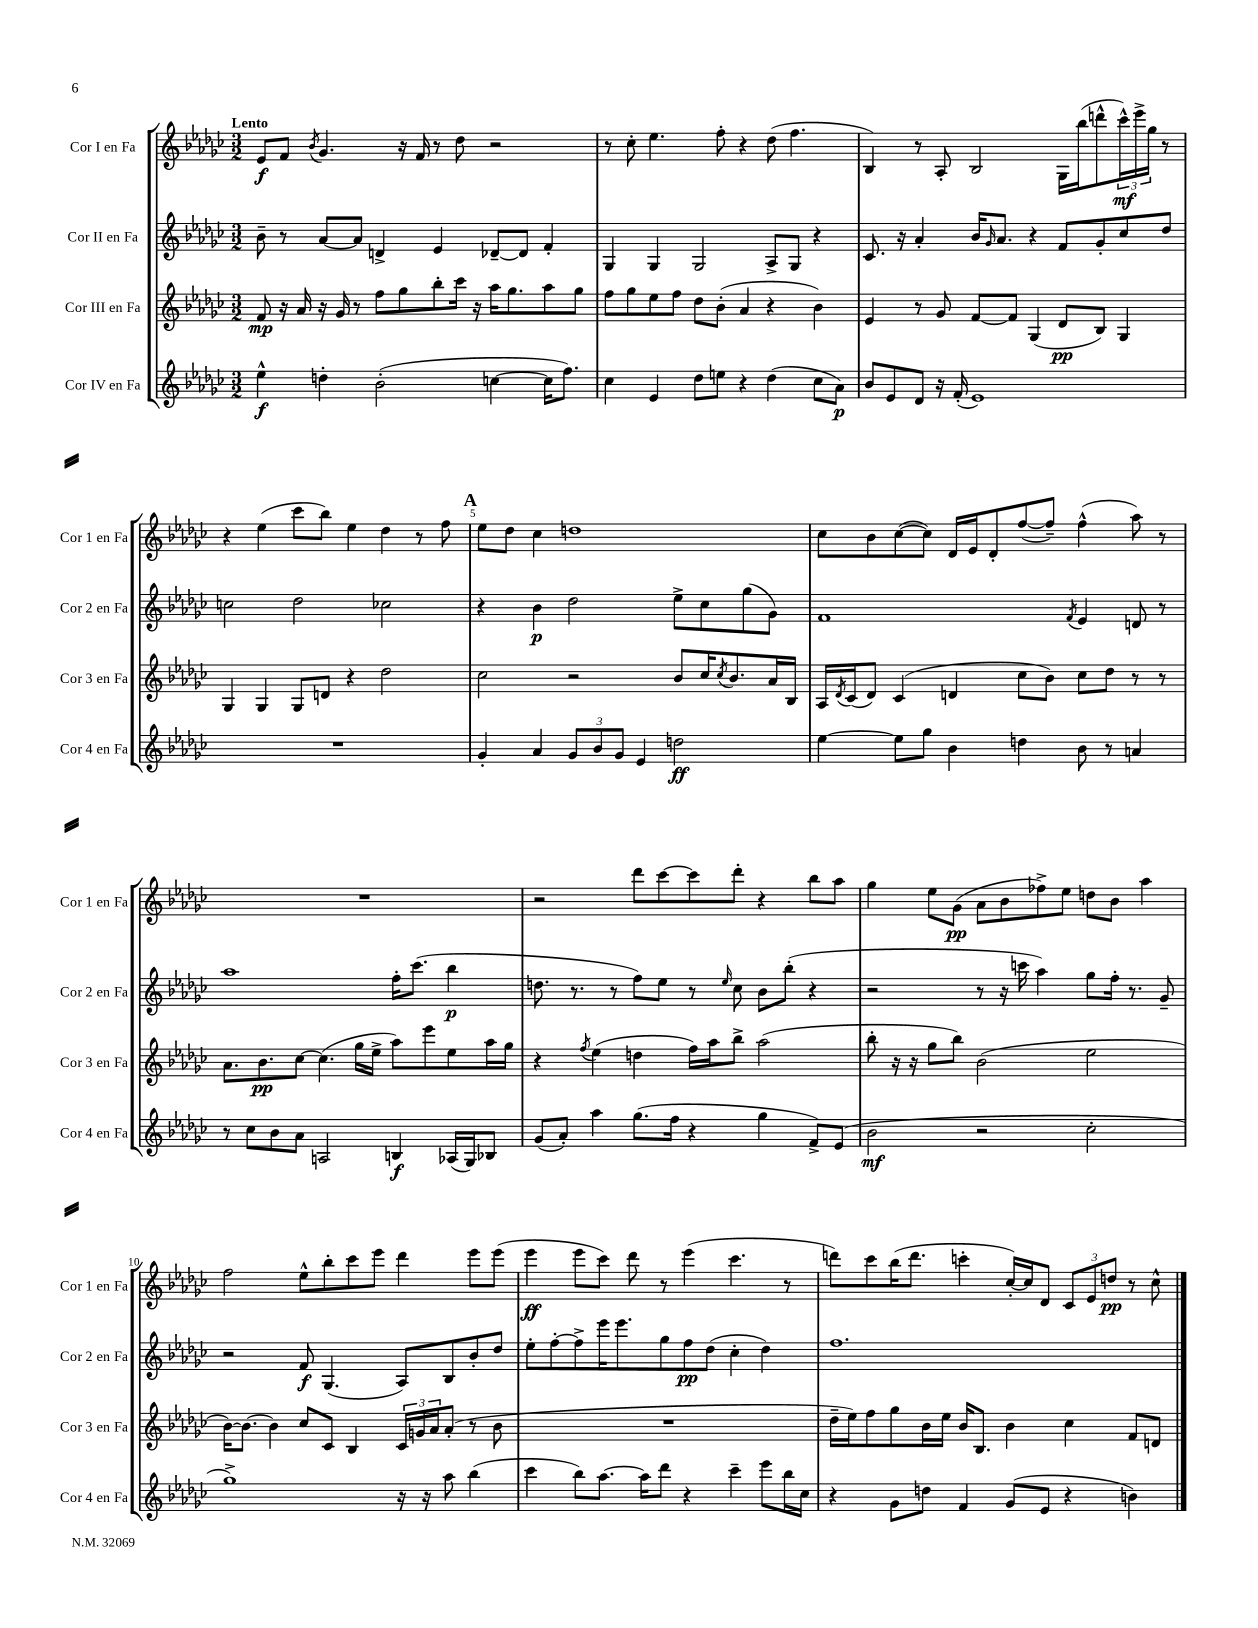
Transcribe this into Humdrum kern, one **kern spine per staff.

**kern	**kern	**kern	**kern
*staff4	*staff3	*staff2	*staff1
*clefG2	*clefG2	*clefG2	*clefG2
*k[b-e-a-d-g-c-]	*k[b-e-a-d-g-c-]	*k[b-e-a-d-g-c-]	*k[b-e-a-d-g-c-]
*M3/2	*M3/2	*M3/2	*M3/2
4ee-^^	8f	8b-~	8e-
.	16r	8r	8f
.	16a-	.	.
.	.	.	8qb-
4dd'	16r	[8a-	4.g-
.	16g-	.	.
.	8r	8a-]	.
(2b-'	8ff	4d^	.
.	8gg-	.	16r
.	.	.	16f
.	8bb-'	4e-	8r
.	16ccc-	.	8dd-
.	16r	.	.
[4cc	16aa-	[8d-~	2r
.	8.gg-	.	.
.	.	8d-]	.
16cc]	8aa-	4f'	.
8.ff)	.	.	.
.	8gg-	.	.
=	=	=	=
4cc-	8ff	4G-	8r
.	8gg-	.	8cc-'
4e-	8ee-	4G-	4.ee-
.	8ff	.	.
8dd-	8dd-	2G-	.
8ee	(8b-'	.	8ff'
4r	4a-	.	4r
(4dd-	4r	8A-^	(8dd-
.	.	8G-	4.ff
8cc-	4b-)	4r	.
8a-)	.	.	.
=	=	=	=
8b-	4e-	8.c-	4B-)
8e-	.	.	.
.	.	16r	.
8d-	8r	4a-'	8r
16r	8g-	.	8A-'
(16f'	.	.	.
1e-)	[8f	16b-	2B-
.	.	16qqg-	.
.	.	8.a-	.
.	8f]	.	.
.	(4G-	4r	.
.	8d-	8f	16G-
.	.	.	(16bb-
.	8B-)	8g-'	8ddd^^
.	4G-	8cc-	24ccc-^^)
.	.	.	24eee-^
.	.	.	24gg-
.	.	8dd-	8r
=	=	=	=
1.r	4G-	2cc	4r
.	4G-	.	(4ee-
.	8G-	2dd-	8ccc-
.	8d	.	8bb-)
.	4r	.	4ee-
.	2dd-	2cc-	4dd-
.	.	.	8r
.	.	.	8ff
=	=	=	=
4g-'	2cc-	4r	8ee-
.	.	.	8dd-
4a-	.	4b-	4cc-
12g-	2r	2dd-	1dd
12b-	.	.	.
12g-	.	.	.
4e-	.	.	.
2dd	8b-	8ee-^	.
.	16cc-	8cc-	.
.	8qcc-	.	.
.	8.b-	.	.
.	.	(8gg-	.
.	16a-	8g-)	.
.	16B-	.	.
=	=	=	=
[4ee-	16A-	1f	8cc-
.	8qd-	.	.
.	(16c-	.	.
.	8d-)	.	8b-
8ee-]	(4c-	.	([8cc-
8gg-	.	.	8cc-])
4b-	4d	.	16d-
.	.	.	16e-
.	.	.	8d-'
4dd	8cc-	.	([8ff
.	8b-)	.	8ff~])
.	.	8qf	.
8b-	8cc-	4e-	(4ff^^
8r	8dd-	.	.
4a	8r	8d	8aa-)
.	8r	8r	8r
=	=	=	=
8r	8.a-	1aa-	1.r
8cc-	.	.	.
.	8.b-	.	.
8b-	.	.	.
8a-	[8cc-	.	.
2A	(4.cc-]	.	.
.	16gg-	.	.
.	16ee-^	.	.
4B	8aa-)	16ff'	.
.	.	(8.ccc-	.
.	8eee-	.	.
(16A-	8ee-	4bb-	.
16G-)	.	.	.
8B-	16aa-	.	.
.	16gg-	.	.
=	=	=	=
(8g-	4r	8.dd	2r
8a-')	.	.	.
.	.	8.r	.
.	8qff	.	.
4aa-	(4ee-	.	.
.	.	8r	.
(8.gg-	4dd	8ff)	8ddd-
.	.	8ee-	[8ccc-
16ff	.	.	.
4r	16ff)	8r	8ccc-]
.	16aa-	.	.
.	.	16qqee-	.
.	8bb-^	8cc-	8ddd-'
4gg-	(2aa-	8b-	4r
.	.	(8bb-'	.
8f^)	.	4r	8bb-
(8e-	.	.	8aa-
=	=	=	=
2b-	8bb-'	2r	4gg-
.	16r	.	.
.	16r	.	.
.	8gg-	.	8ee-
.	8bb-)	.	(8g-
2r	(2b-	8r	8a-
.	.	16r	8b-
.	.	16ccc	.
.	.	4aa-)	8ff-^)
.	.	.	8ee-
2cc-'	2ee-	8gg-	8dd
.	.	16ff'	8b-
.	.	8.r	.
.	.	.	4aa-
.	.	8g-~	.
=	=	=	=
1gg-^)	[16b-)	2r	2ff
.	8.b-_	.	.
.	4b-]	.	.
.	8cc-	8f	8ee-^^
.	8c-	(4.G-	8bb-'
.	4B-	.	8ccc-
.	.	.	8eee-
16r	24c-	8A-)	4ddd-
.	24g	.	.
16r	.	.	.
.	24a-	.	.
8aa-	(8a-'	8B-	.
(4bb-	8r	8b-'	8eee-
.	8b-	8dd-	(8eee-
=	=	=	=
4ccc-	1.r	8ee-'	4eee-
.	.	[8ff'	.
8bb-)	.	8ff^]	8eee-
[8.aa-	.	16eee-	8ccc-)
.	.	8.eee-	.
.	.	.	8ddd-
16aa-]	.	.	.
8ddd-	.	8gg-	8r
4r	.	8ff	(4eee-
.	.	(8dd-	.
4ccc-~	.	4cc-'	4.ccc-
8eee-	.	4dd-)	.
16bb-	.	.	8r
16cc-	.	.	.
=	=	=	=
4r	16dd-~	1.ff	8ddd)
.	16ee-)	.	.
.	8ff	.	8ccc-
8g-	8gg-	.	(16bb-
.	.	.	8.ddd
8dd	16b-	.	.
.	16ee-	.	.
4f	16b-	.	4ccc'
.	8.B-	.	.
(8g-	4b-	.	[16cc-')
.	.	.	16cc-]
8e-	.	.	8d-
4r	4cc-	.	12c-
.	.	.	12e-
.	.	.	12dd
4b)	8f	.	8r
.	8d	.	8cc-^^
==	==	==	==
*-	*-	*-	*-
